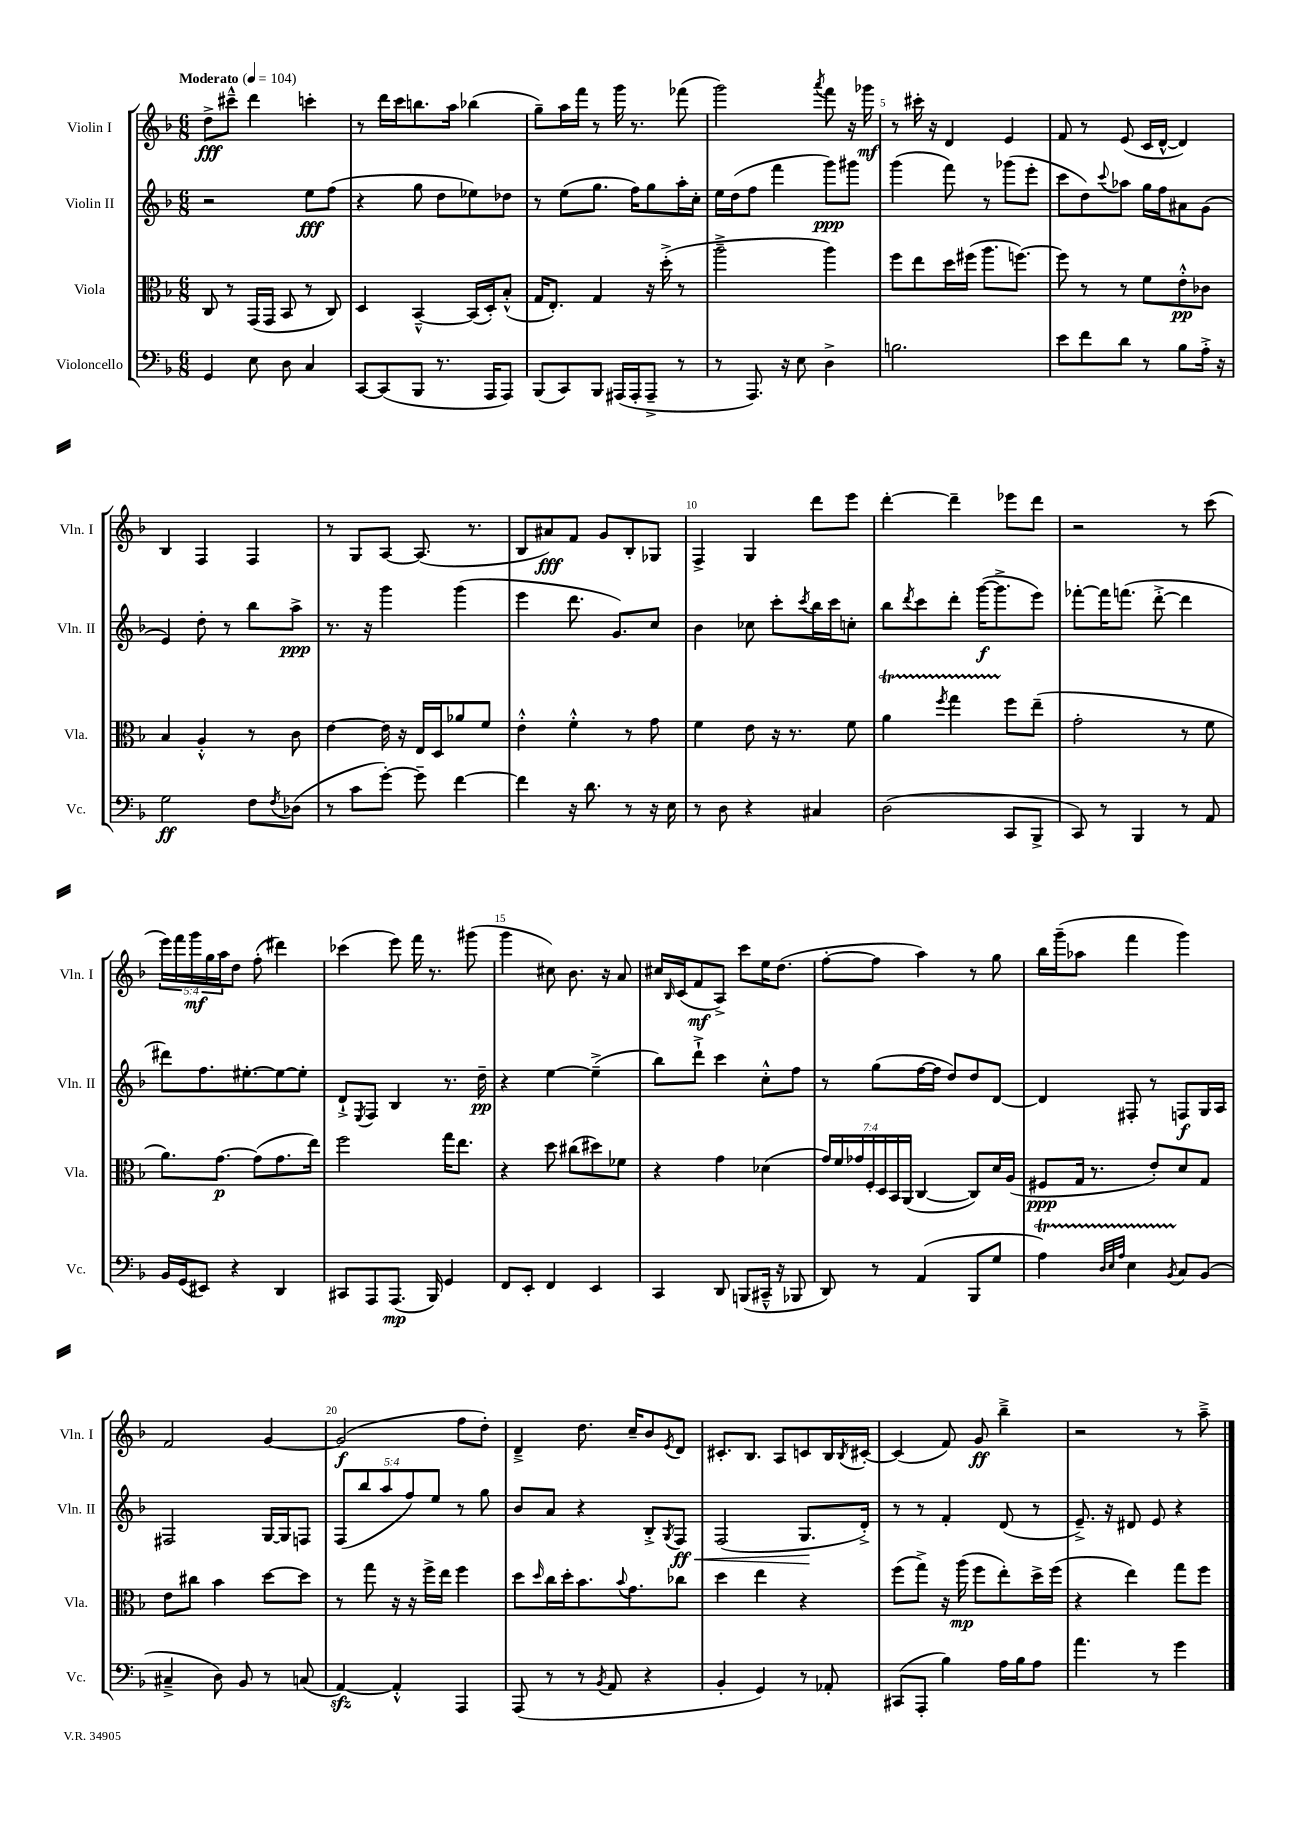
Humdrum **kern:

**kern	**dynam	**kern	**dynam	**kern	**dynam	**kern	**dynam
*part4	*part4	*part3	*part3	*part2	*part2	*part1	*part1
*staff4	*staff4	*staff3	*staff3	*staff2	*staff2	*staff1	*staff1
*I"Violoncello	*	*I"Viola	*	*I"Violin II	*	*I"Violin I	*
*I'Vc.	*	*I'Vla.	*	*I'Vln. II	*	*I'Vln. I	*
*clefF4	*	*clefC3	*	*clefG2	*	*clefG2	*
*k[b-]	*	*k[b-]	*	*k[b-]	*	*k[b-]	*
*M6/8	*	*M6/8	*	*M6/8	*	*M6/8	*
*MM104	*	*MM104	*	*MM104	*	*MM104	*
=1	=1	=1	=1	=1	=1	=1	=1
!	!	!	!	!	!	!LO:TX:a:B:t=Moderato	!
4GG/	.	8C/	.	2r	.	8dd^\L	fff
.	.	8r	.	.	.	8ccc#X~^^\J	.
8E\	.	(16GG/LL	.	.	.	4ddd\	.
.	.	16GG/JJ	.	.	.	.	.
8D\	.	8BB-/	.	.	.	.	.
4C/	.	8r	.	8ee\L	fff	4cccn'\	.
.	.	8C/)	.	(8ff\J	.	.	.
=2	=2	=2	=2	=2	=2	=2	=2
[8CC/L	.	4D/	.	4r	.	8r	.
(8CC/]	.	.	.	.	.	16ddd\LL	.
.	.	.	.	.	.	16ccc\J	.
8BBB-/J	.	[4BB-~^^/	.	8gg\	.	8.bbn\	.
8.r	.	.	.	8dd\L	.	.	.
.	.	.	.	.	.	16aa\Jk	.
.	.	(16BB-/LL]	.	8ee-X\)	.	(4bb-X\	.
16AAA/KL	.	16D'/J)	.	.	.	.	.
8AAA/J)	.	(8B-'^^/J	.	8dd-X\J	.	.	.
=3	=3	=3	=3	=3	=3	=3	=3
(8BBB-/L	.	16G/KL	.	8r	.	8gg~\L)	.
.	.	8.E'/J)	.	.	.	.	.
8CC/)	.	.	.	(8ee\L	.	16aa\L	.
.	.	.	.	.	.	16fff\JJ	.
8BBB-/J	.	4G/	.	8.gg\J	.	8r	.
(16AAA#X/LL	.	.	.	.	.	16ggg\	.
16AAA#'/J	.	.	.	16ff\KL)	.	8.r	.
8AAA#~^/J	.	16r	.	8gg\	.	.	.
.	.	(16dd'^\	.	.	.	.	.
8r	.	8r	.	16aa'\L	.	(8fff-X\	.
.	.	.	.	16cc'\JJ	.	.	.
=4	=4	=4	=4	=4	=4	=4	=4
8r	.	2aa~^\	.	16ee\LL	.	2ggg\)	.
.	.	.	.	(16dd\J	.	.	.
8.AAA/)	.	.	.	8ff\J	.	.	.
.	.	.	.	4fff\	.	.	.
16r	.	.	.	.	.	.	.
8E\	.	.	.	.	.	.	.
.	.	.	.	.	.	8qaaa/	.
4D^\	.	4aa\)	.	8ggg\L)	ppp	8fff\	.
.	.	.	.	8ggg#X\J	.	16r	.
.	.	.	.	.	.	16ggg-X\	mf
=5	=5	=5	=5	=5	=5	=5	=5
2.Bn\	.	8ff\L	.	(4ggg\	.	8r	.
.	.	8ee\	.	.	.	16ccc#X'\	.
.	.	.	.	.	.	16r	.
.	.	16dd\L	.	8fff\)	.	4d/	.
.	.	(16ff#X\JJ	.	.	.	.	.
.	.	8.aa\L	.	8r	.	.	.
.	.	.	.	(8ggg-X\L	.	4e/	.
.	.	[8.ffn\J)	.	.	.	.	.
.	.	.	.	8eee'\J	.	.	.
=6	=6	=6	=6	=6	=6	=6	=6
8e\L	.	8ff\]	.	8ccc\L	.	8f/	.
8f\	.	8r	.	8dd\)	.	8r	.
.	.	.	.	8qqccc/	.	.	.
8d\J	.	8r	.	8aa-X\J	.	(8e/	.
8r	.	8f\L	.	16gg\LL	.	16c/LL	.
.	.	.	.	16ff\J	.	[16d^^/JJ	.
8B-\L	.	8e'^^\	pp	8a#X\	.	4d/])	.
16A'^\Jk	.	8c-X\J	.	(8g\J	.	.	.
16r	.	.	.	.	.	.	.
!!LO:LB:g=z
=7	=7	=7	=7	=7	=7	=7	=7
2G\	ff	4B-/	.	4e/)	.	4B-/	.
.	.	4A'^^/	.	8dd'\	.	4F/	.
.	.	.	.	8r	.	.	.
8F\L	.	8r	.	8bb-\L	.	4F/	.
8qF/	.	.	.	.	.	.	.
(8D-X\J	.	8c\	.	8aa^\J	ppp	.	.
=8	=8	=8	=8	=8	=8	=8	=8
8r	.	[4e\	.	8.r	.	8r	.
8c\L	.	.	.	.	.	8G/L	.
.	.	.	.	16r	.	.	.
[8g'\J)	.	16e\]	.	4ggg\	.	[8A/J	.
.	.	16r	.	.	.	.	.
8g~\]	.	16E/LL	.	.	.	(8.A/]	.
.	.	16D/J	.	.	.	.	.
[4f\	.	8a-X/	.	(4ggg\	.	.	.
.	.	.	.	.	.	8.r	.
.	.	8f/J	.	.	.	.	.
=9	=9	=9	=9	=9	=9	=9	=9
4f\]	.	4e'^^\	.	4eee\	.	8B-/L	.
.	.	.	.	.	.	8a#X/)	fff
16r	.	4f'^^\	.	8.ddd\	.	8f/J	.
8.d\	.	.	.	.	.	.	.
.	.	.	.	.	.	8g/L	.
.	.	.	.	8.g/L)	.	.	.
8r	.	8r	.	.	.	8B-'/	.
16r	.	8g\	.	8cc/J	.	8G-X/J	.
16E\	.	.	.	.	.	.	.
=10	=10	=10	=10	=10	=10	=10	=10
8r	.	4f\	.	4b-\	.	4F^/	.
8D\	.	.	.	.	.	.	.
4r	.	8e\	.	8cc-X\	.	4G/	.
.	.	16r	.	8ccc'\L	.	.	.
.	.	8.r	.	.	.	.	.
.	.	.	.	8qccc/	.	.	.
4C#X/	.	.	.	16bb-\L	.	8ddd\L	.
.	.	.	.	16ccc\J	.	.	.
.	.	8f\	.	8ccn'\J	.	8eee\J	.
=11	=11	=11	=11	=11	=11	=11	=11
(2D\	.	4at\	.	8bb-\L	.	[4ddd'\	.
.	.	.	.	8qddd/	.	.	.
.	.	.	.	8ccc\	.	.	.
.	.	8qff/	.	.	.	.	.
.	.	4ggTTT\	.	8ddd'\J	.	4ddd~\]	.
.	.	.	.	([16ggg\KL	f	.	.
.	.	.	.	8.ggg^\]	.	.	.
8CC/L	.	8ff\L	.	.	.	8eee-X\L	.
8BBB-^/J	.	(8ee~\J	.	8eee\J)	.	8ddd\J	.
=12	=12	=12	=12	=12	=12	=12	=12
8CC/)	.	2g'\	.	[8fff-X'\L	.	2r	.
8r	.	.	.	16fff-\K]	.	.	.
.	.	.	.	(8.fffn\J	.	.	.
4BBB-/	.	.	.	.	.	.	.
.	.	.	.	[8ddd'^\	.	.	.
8r	.	8r	.	4ddd\]	.	8r	.
8AA/	.	8f\	.	.	.	(8ccc\	.
!!LO:LB:g=z
=13	=13	=13	=13	=13	=13	=13	=13
16BB-/LL	.	8.a\L)	.	8ddd#X\L)	.	20eee\LL)	.
.	.	.	.	.	.	20fff\	.
(16GG/J	.	.	.	.	.	.	.
.	.	.	.	.	.	20ggg\	mf
8EE#X/J)	.	.	.	8.ff\	.	.	.
.	.	.	.	.	.	20gg\	.
.	.	[8.g\J	p	.	.	.	.
.	.	.	.	.	.	20aa\J	.
4r	.	.	.	.	.	8dd\J	.
.	.	.	.	[8.ee#X'\	.	.	.
.	.	(8g\L]	.	.	.	(8ff'\	.
4DD/	.	8.g\	.	8ee#\_	.	4ddd#X\)	.
.	.	.	.	8ee#'\J]	.	.	.
.	.	16ee\Jk)	.	.	.	.	.
=14	=14	=14	=14	=14	=14	=14	=14
8CC#X/L	.	2ff\	.	8d`^/L	.	(4ccc-X\	.
.	.	.	.	8qE/	.	.	.
8AAA/	.	.	.	8F/J	.	.	.
(8.AAA/J	mp	.	.	4B-/	.	8eee\)	.
.	.	.	.	.	.	16fff\	.
16BBB-/)	.	.	.	.	.	8.r	.
4GG/	.	16gg\KL	.	8.r	.	.	.
.	.	8.ee\J	.	.	.	.	.
.	.	.	.	.	.	(8ggg#X\	.
.	.	.	.	16dd~\	pp	.	.
=15	=15	=15	=15	=15	=15	=15	=15
8FF/L	.	4r	.	4r	.	4ggg\	.
8EE'/J	.	.	.	.	.	.	.
4FF/	.	8dd\	.	[4ee\	.	8cc#X\)	.
.	.	(8cc#X\L	.	.	.	8.b-\	.
4EE/	.	8dd#X\)	.	(4ee~^\]	.	.	.
.	.	.	.	.	.	16r	.
.	.	8f-X\J	.	.	.	8a/	.
=16	=16	=16	=16	=16	=16	=16	=16
4CC/	.	4r	.	8bb-\L)	.	16cc#X/LL	.
.	.	.	.	.	.	16qqB-/	.
.	.	.	.	.	.	(16c/J	.
.	.	.	.	8ddd`^\J	.	8f/	mf
8DD/	.	4g\	.	4ccc\	.	8A^/J)	.
(8BBBn/L	.	.	.	.	.	8ccc\L	.
16CC#X~^^/Jk	.	(4d-X\	.	8cc'^^\L	.	16ee\K	.
16r	.	.	.	.	.	(8.dd\J	.
8BBB-X/	.	.	.	8ff\J	.	.	.
=17	=17	=17	=17	=17	=17	=17	=17
8DD/)	.	28g/LL)	.	8r	.	[8ff'\L	.
.	.	28f/	.	.	.	.	.
.	.	28g-X/	.	.	.	.	.
.	.	28F'/	.	.	.	.	.
8r	.	.	.	(8gg\L	.	8ff\J]	.
.	.	28D/	.	.	.	.	.
.	.	28BB-/	.	.	.	.	.
.	.	(28AA/JJ	.	.	.	.	.
(4AA/	.	[4C/	.	[16ff\L	.	4aa\)	.
.	.	.	.	16ff\JJ]	.	.	.
.	.	.	.	8dd/L)	.	.	.
8BBB-/L	.	8C/L])	.	8dd/	.	8r	.
8G/J	.	16d/L	.	[8d/J	.	8gg\	.
.	.	(16A/JJ	.	.	.	.	.
=18	=18	=18	=18	=18	=18	=18	=18
4At\)	.	8F#X/L	ppp	4d/]	.	16bb-\LL	.
.	.	.	.	.	.	(16ggg~\J	.
.	.	16G/Jk	.	.	.	8aa-X\J	.
.	.	8.r	.	.	.	.	.
32qqD/LLL	.	.	.	.	.	.	.
32qqE/	.	.	.	.	.	.	.
32qqA/JJJ	.	.	.	.	.	.	.
4ETTT\	.	.	.	8F#X'/	.	4fff\	.
.	.	8e'/L)	.	8r	.	.	.
8qBB-/	.	.	.	.	.	.	.
8C/L	.	8d/	.	8Fn/L	f	4ggg\)	.
(8BB-/J	.	8G/J	.	16G/L	.	.	.
.	.	.	.	16A/JJ	.	.	.
!!LO:LB:g=z
=19	=19	=19	=19	=19	=19	=19	=19
4C#X~^/	.	8e\L	.	2F#X/	.	2f/	.
.	.	8cc#X\J	.	.	.	.	.
8D\)	.	4b-\	.	.	.	.	.
8BB-/	.	.	.	.	.	.	.
8r	.	[8dd\L	.	[16G/LL	.	[4g/	.
.	.	.	.	16G/J]	.	.	.
(8Cn/	.	8dd\J]	.	8Fn/J	.	.	.
=20	=20	=20	=20	=20	=20	=20	=20
[4AAzz/)	.	8r	.	(10F/L	.	(2g/]	f
.	.	.	.	10bb-/	.	.	.
.	.	8gg\	.	.	.	.	.
.	.	.	.	10aa/	.	.	.
4AA'^^/]	.	16r	.	.	.	.	.
.	.	.	.	10ff/)	.	.	.
.	.	16r	.	.	.	.	.
.	.	16ff^\LL	.	.	.	.	.
.	.	.	.	10ee/J	.	.	.
.	.	16ee\JJ	.	.	.	.	.
4AAA/	.	4ff\	.	8r	.	8ff\L	.
.	.	.	.	8gg\	.	8dd'\J)	.
=21	=21	=21	=21	=21	=21	=21	=21
(8AAA/	.	8dd\L	.	8b-/L	.	4d~^/	.
.	.	16qqdd/	.	.	.	.	.
8r	.	16cc\L	.	8a/J	.	.	.
.	.	16dd'\J	.	.	.	.	.
8r	.	8.b-\	.	4r	.	8.dd\	.
8qBB-/	.	.	.	.	.	.	.
8AA/	.	.	.	.	.	.	.
.	.	8qqb-/	.	.	.	.	.
.	.	8.g\	.	.	.	16cc~/KL	.
4r	.	.	.	8B-'^/L	.	8b-/	.
.	.	.	.	8qG/	.	8qe/	.
!	!	!	!	!	!LO:HP:b	!	!
.	.	8cc-X\J	.	8F/J	< ff	8d/J	.
=22	=22	=22	=22	=22	=22	=22	=22
4BB-'/	.	4dd\	.	(2F/	.	8.c#X'/L	.
.	.	.	.	.	.	8.B-/J	.
4GG/)	.	4ee\	.	.	.	.	.
.	.	.	.	.	.	8A/L	.
8r	.	4r	.	8.G/L	.	8cn/	.
8AA-X'/	.	.	.	.	.	16B-/L	.
.	.	.	.	.	.	8qB-/	.
.	.	.	.	16d'^/Jk)	[	[16c#X'/JJ	.
=23	=23	=23	=23	=23	=23	=23	=23
(8CC#X/L	.	(8ff\L	.	8r	.	(4c#/]	.
8AAA'/J	.	8gg^\J)	.	8r	.	.	.
4B-\)	.	16r	.	4f'/	.	8f/)	.
.	.	(16aa\	mp	.	.	.	.
.	.	8ff\L	.	.	.	8g/	ff
16A\LL	.	8ee'\)	.	(8d/	.	4bb-~^\	.
16B-\J	.	.	.	.	.	.	.
8A\J	.	16dd^\L	.	8r	.	.	.
.	.	(16ff\JJ	.	.	.	.	.
=24	=24	=24	=24	=24	=24	=24	=24
4.a\	.	4r	.	8.e~^/)	.	2r	.
.	.	.	.	16r	.	.	.
.	.	4ee\)	.	8d#X/	.	.	.
8r	.	.	.	8e/	.	.	.
4g\	.	8gg\L	.	4r	.	8r	.
.	.	8ff\J	.	.	.	8aa~^\	.
==	==	==	==	==	==	==	==
*-	*-	*-	*-	*-	*-	*-	*-
